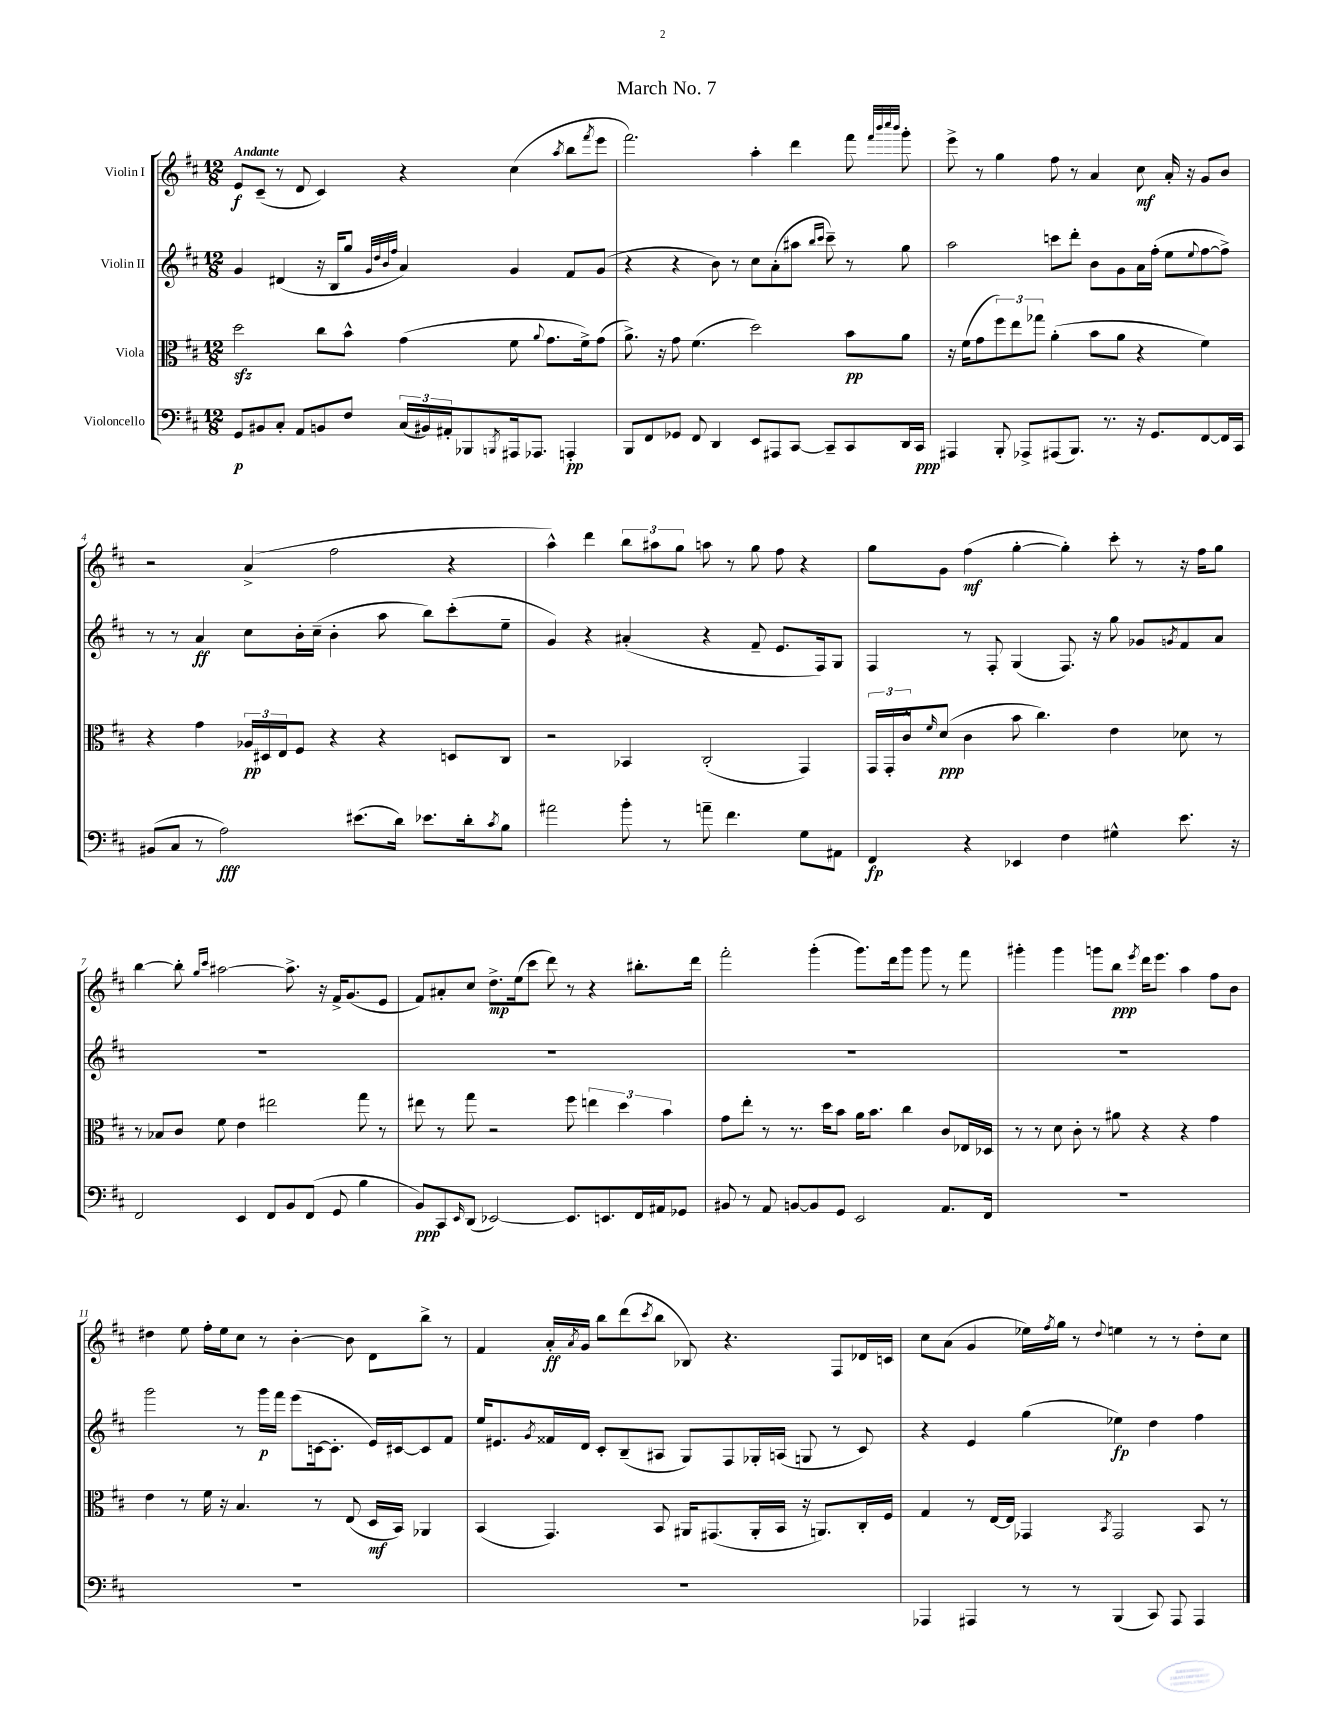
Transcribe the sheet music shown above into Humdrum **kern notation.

**kern	**kern	**kern	**kern
*staff4	*staff3	*staff2	*staff1
*clefF4	*clefC3	*clefG2	*clefG2
*k[f#c#]	*k[f#c#]	*k[f#c#]	*k[f#c#]
*M12/8	*M12/8	*M12/8	*M12/8
8GG	2dd	4g	8e
8BB#	.	.	(8c#~
8C#'	.	(4d#	8r
8AA	.	.	8d
8BB	8cc#	16r	4c#)
.	.	16B	.
8F#	8b^^	8gg	.
.	.	32qqg	.
.	.	32qqdd	.
.	.	32qqb	.
.	.	32qqff#	.
(24C#	(4g	4a)	4r
24BB#)	.	.	.
24AA#'	.	.	.
8BBB-	.	.	.
8qBBB	.	.	.
16AAA#	8f#	4g	(4cc#
8.AAA-	.	.	.
.	8qqa	.	.
.	8.g	.	.
.	.	.	8qaa
4AAA'	.	8f#	8bb
.	16f#^)	.	.
.	.	.	8qfff#
.	(8g	(8g	8eee
=	=	=	=
8BBB	8.a^)	4r	2.fff#)
8FF#	.	.	.
.	16r	.	.
8GG-	8g	4r	.
8FF#	(4.f#	.	.
4DD	.	8b)	.
.	.	8r	.
8EE	2dd)	8cc#	4aa'
8AAA#	.	(8a'	.
[8CC#	.	8aa#	4ddd
.	.	16qqbb	.
.	.	16qqccc#	.
8CC#~]	.	8ccc#~)	.
8CC#	8b	8r	8fff#
.	.	.	32qqfff#
.	.	.	32qqbbb
.	.	.	32qqcccc#
.	.	.	32qqbbb
16DD	8a	8gg	8ggg'
16CC#	.	.	.
=	=	=	=
4AAA#	16r	2aa	8eee^
.	(16f#	.	.
.	8g	.	8r
8BBB'	12ff#)	.	4gg
.	12ee	.	.
8AAA-^	.	.	.
.	12gg-	.	.
(8AAA#	(4a'	8ccc	8ff#
8.BBB)	.	8ddd'	8r
.	8b	8b	4a
8.r	.	.	.
.	8a	8g	.
16r	4r	16a	8cc#
8.GG	.	(16ff#'	.
.	.	8ee	16a'
.	.	.	16r
.	.	8qqee	.
[8FF#	4f#)	[8ff#	8g
16FF#]	.	8ff#^])	8b
16CC#	.	.	.
=	=	=	=
(8BB#	4r	8r	2r
8C#	.	8r	.
8r	4g	4a	.
2A)	.	.	.
.	24A-	8cc#	(4a^
.	24D#	.	.
.	24E	.	.
.	8F#	16b'	.
.	.	(16cc#~	.
.	4r	4b'	2ff#
(8.e#	.	.	.
.	4r	8aa	.
16d)	.	.	.
8.e-	.	8bb)	.
.	8D	(8ccc#'	4r
16d'	.	.	.
8qc#	.	.	.
8B	8C#	8ee~	.
=	=	=	=
2a#	2r	4g)	4aa^^)
.	.	4r	4ddd
8b'	4BB-	(4a#'	12bb
.	.	.	12aa#
8r	.	.	.
.	.	.	12gg
8a~	(2C#'	4r	8aa
4.f#	.	.	8r
.	.	8f#~	8gg
.	.	8.e	8ff#
8G	4GG)	.	4r
.	.	16F#)	.
8AA#	.	8G	.
=	=	=	=
4FF#	24GG	4F#	8gg
.	24GG'	.	.
.	24c#^^	.	.
.	16qqf#	.	.
.	(8d	.	8g
4r	4c#	8r	(4ff#
.	.	8F#'	.
4EE-	8b	(4G	[4gg'
.	4.cc#)	.	.
4F#	.	8.F#)	4gg'])
.	.	16r	.
4G#^^	4e	8gg	8ccc#'
.	.	8g-	8r
.	.	8qg	.
8.e	8d-	8f#	16r
.	.	.	16ff#
.	8r	8a	8gg
16r	.	.	.
=	=	=	=
2FF#	8r	1.r	[4bb
.	8B-	.	.
.	8c#	.	8bb']
.	.	.	16qqgg
.	.	.	16qqccc#
.	8f#	.	[2aa#
4EE	4e	.	.
8FF#	2ee#	.	.
8BB	.	.	8.aa#^]
(8FF#	.	.	.
.	.	.	16r
8GG	.	.	16f#^
.	.	.	(8.g
4B	8gg	.	.
.	8r	.	8e
=	=	=	=
8BB)	8ee#	1.r	8f#)
8CC#	8r	.	8a#'
16qqEE	.	.	.
(8DD	8gg	.	8cc#
[2EE-)	2r	.	8.dd^
.	.	.	(16ee
.	.	.	8ccc#
.	.	.	8ddd)
8.EE-]	8ff#	.	8r
.	6ee	.	4r
8.EE	.	.	.
.	6dd	.	.
16FF#	.	.	8.bb#'
16AA#	.	.	.
.	6b	.	.
8GG-	.	.	.
.	.	.	16ddd
=	=	=	=
8BB#	8g	1.r	2fff#'
8r	8ee'	.	.
8AA	8r	.	.
[8BB	8.r	.	.
8BB]	.	.	(4ggg'
.	16dd	.	.
8GG	8b	.	.
2EE	16a	.	8.ggg)
.	8.b	.	.
.	.	.	16ddd
.	4cc#	.	8ggg
.	.	.	8ggg
8.AA	8c#	.	8r
.	16E-	.	8fff#
16FF#	16D-	.	.
=	=	=	=
1.r	8r	1.r	4ggg#'
.	8r	.	.
.	8d	.	4ggg#
.	8c#'	.	.
.	8r	.	8ggg
.	8a#	.	8bb
.	.	.	8qeee
.	4r	.	16ddd
.	.	.	8.eee
.	4r	.	4aa
.	4g	.	8ff#
.	.	.	8b
=	=	=	=
1.r	4e	2ggg	4dd#
.	8r	.	8ee
.	16f#	.	16ff#'
.	16r	.	16ee
.	4.B	8r	8cc#
.	.	16ggg	8r
.	.	16fff#	.
.	.	(8eee	[4b'
.	8r	[16c	.
.	.	8.c']	.
.	(8E	.	8b]
.	16D	16e)	8d
.	16BB)	[16c#	.
.	4AA-	8c#]	8bb^
.	.	8f#	8r
=	=	=	=
1.r	(4BB	16ee	4f#
.	.	8.e#	.
.	.	8qg	.
.	4.GG)	16f##	16a'
.	.	.	8qa
.	.	16d	16g
.	.	8c#'	8bb
.	.	(8B~	(8ddd
.	.	.	8qccc#
.	8BB	8A#	8bb
.	16AA#	8G)	8B-)
.	(8.GG#	.	.
.	.	8F#	4.r
.	16AA#'	16G-'	.
.	16BB	(16A	.
.	16r	8G	.
.	8.AA)	.	.
.	.	8r	8F#
.	16C#'	8c#)	16d-
.	16F#	.	16c
=	=	=	=
4AAA-	4G	4r	8cc#
.	.	.	(8a
4AAA#	8r	4e	4g
.	[16E	.	.
.	16E]	.	.
8r	4GG-	(4gg	16ee-)
.	.	.	8qff#
.	.	.	16gg
8r	.	.	8r
.	8qBB	.	8qqdd
(4BBB	2GG-	4ee-)	4ee
8CC#)	.	4dd	8r
8AAA#	.	.	8r
4AAA#	8BB	4ff#	8dd'
.	8r	.	8cc#
==	==	==	==
*-	*-	*-	*-
